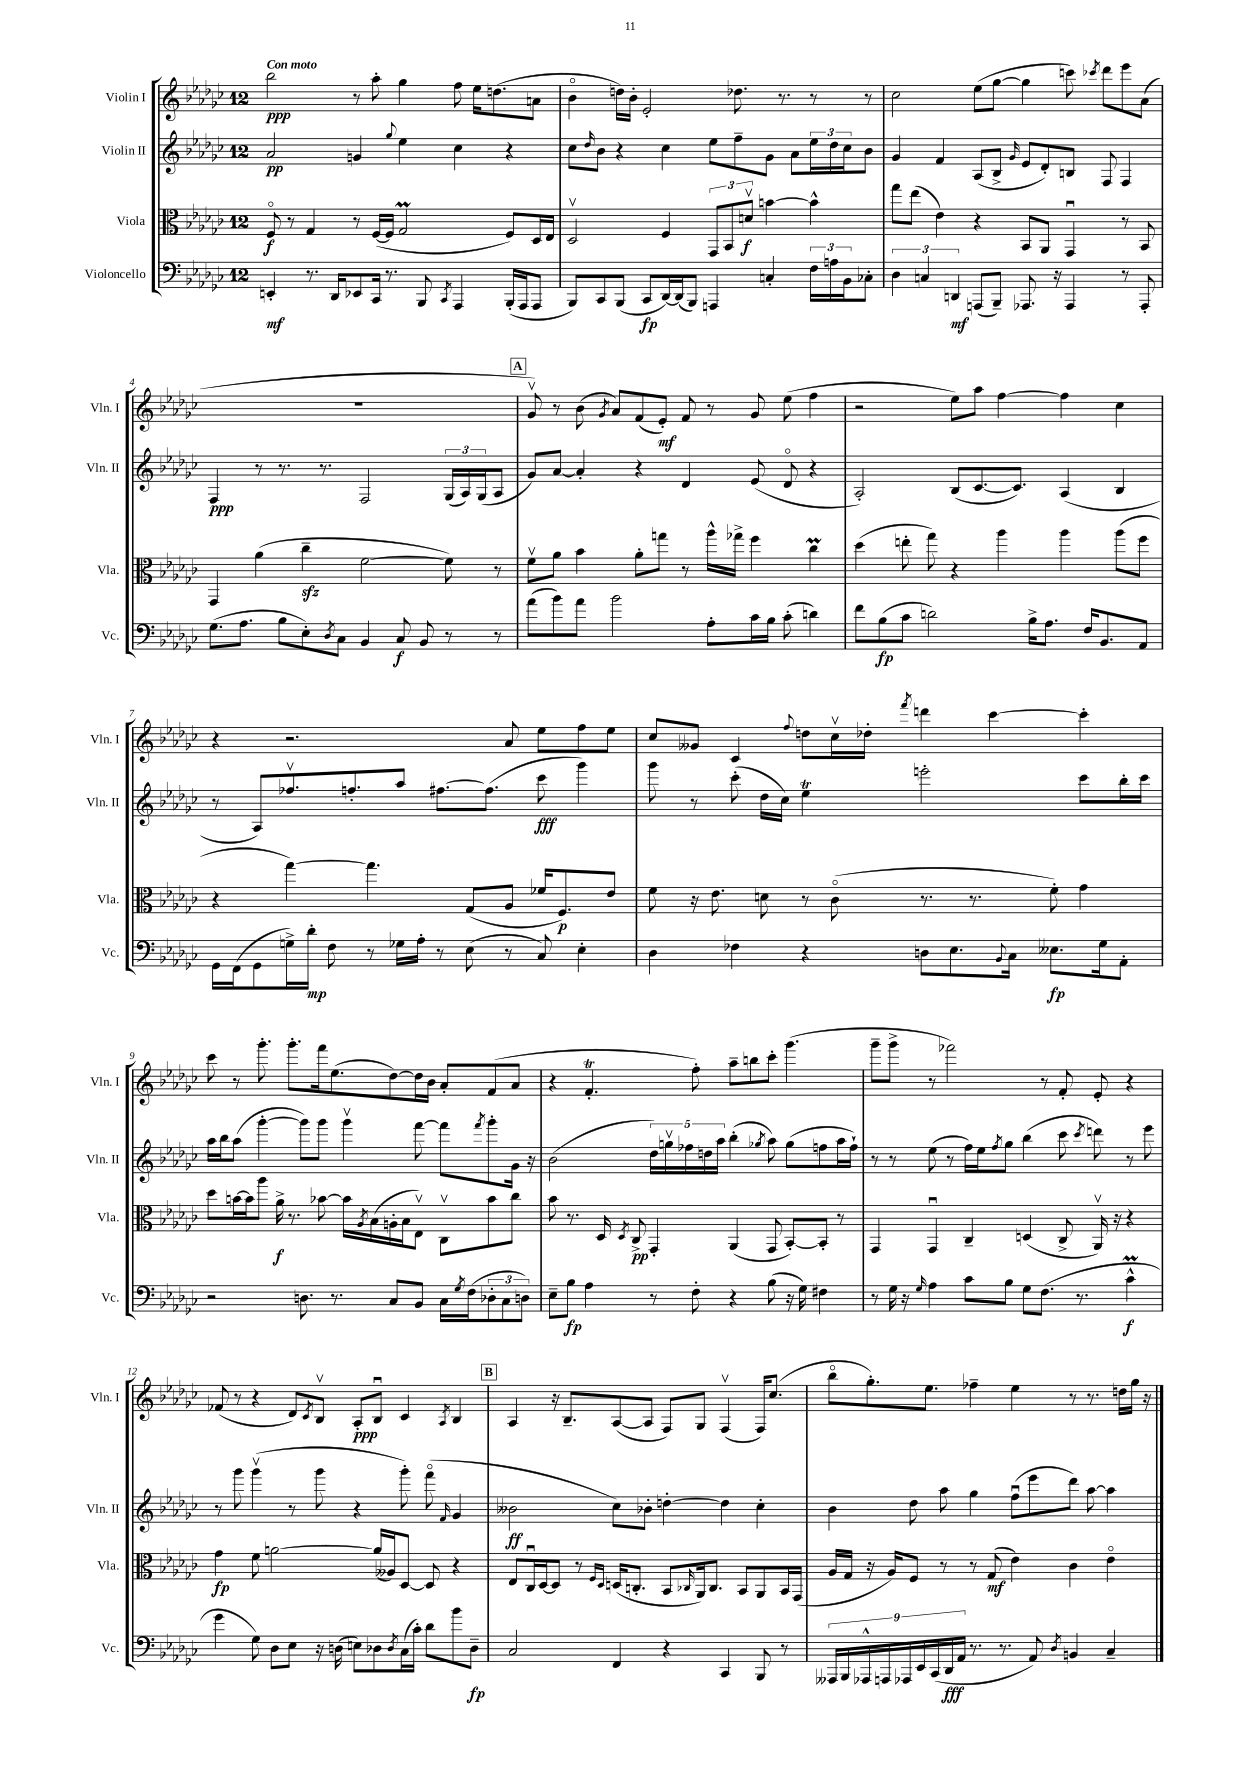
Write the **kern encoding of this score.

**kern	**dynam	**kern	**dynam	**kern	**dynam	**kern	**dynam
*part4	*part4	*part3	*part3	*part2	*part2	*part1	*part1
*staff4	*staff4	*staff3	*staff3	*staff2	*staff2	*staff1	*staff1
*I"Violoncello	*	*I"Viola	*	*I"Violin II	*	*I"Violin I	*
*I'Vc.	*	*I'Vla.	*	*I'Vln. II	*	*I'Vln. I	*
*clefF4	*	*clefC3	*	*clefG2	*	*clefG2	*
*k[b-e-a-d-g-c-]	*	*k[b-e-a-d-g-c-]	*	*k[b-e-a-d-g-c-]	*	*k[b-e-a-d-g-c-]	*
*M12/8	*	*M12/8	*	*M12/8	*	*M12/8	*
=1	=1	=1	=1	=1	=1	=1	=1
!	!	!	!	!	!	!LO:TX:a:B:t=Con moto	!
4EEn'/	mf	8F/	f	2a-/	pp	2bb-\	ppp
.	.	8r	.	.	.	.	.
8.r	.	4G-/	.	.	.	.	.
16DD-/KL	.	.	.	.	.	.	.
8EE-X/	.	8r	.	4gn/	.	8r	.
16CC-/Jk	.	([16F/LL	.	.	.	8aa-'\	.
8.r	.	16F/JJ]	.	.	.	.	.
.	.	.	.	8qqgg-/	.	.	.
.	.	2G-M/	.	4ee-\	.	4gg-\	.
8BBB-/	.	.	.	.	.	.	.
8qCC-/	.	.	.	.	.	.	.
4AAA-/	.	.	.	4cc-\	.	8ff\	.
.	.	.	.	.	.	16ee-\KL	.
.	.	.	.	.	.	(8.ddn\	.
(16BBB-'/LL	.	8F/L)	.	4r	.	.	.
16AAA-/J	.	.	.	.	.	.	.
8AAA-/J	.	16D-/L	.	.	.	8an\J	.
.	.	16E-/JJ	.	.	.	.	.
=2	=2	=2	=2	=2	=2	=2	=2
8BBB-/L)	.	2D-v/	.	8cc-\L	.	4b-\	.
.	.	.	.	16qqdd-/	.	.	.
8CC-/	.	.	.	8b-\J	.	.	.
(8BBB-/J	.	.	.	4r	.	16ddn\LL)	.
.	.	.	.	.	.	16b-'\JJ	.
8CC-/L	fp	.	.	.	.	2e-'/	.
[16DD-/L)	.	4F/	.	4cc-\	.	.	.
(16DD-/J]	.	.	.	.	.	.	.
8BBB-/J)	.	.	.	.	.	.	.
4AAAn/	.	12GG-/L	.	8ee-\L	.	.	.
.	.	12BB-/	.	.	.	.	.
.	.	.	.	8ff~\	.	8.dd-X\	.
.	.	12dnv/J	f	.	.	.	.
4Cn'/	.	[4bn\	.	8g-\J	.	.	.
.	.	.	.	.	.	8.r	.
.	.	.	.	8a-\L	.	.	.
24F\LL	.	4b^^\]	.	24ee-\L	.	8r	.
24An\	.	.	.	24dd-\	.	.	.
24BB-\J	.	.	.	24cc-\J	.	.	.
8C-X'\J	.	.	.	8b-\J	.	8r	.
=3	=3	=3	=3	=3	=3	=3	=3
6D-\	.	8gg-\L	.	4g-/	.	2cc-\	.
.	.	(8ee-\J	.	.	.	.	.
6Cn/	.	.	.	.	.	.	.
.	.	4e-\)	.	4f/	.	.	.
6DDn/	mf	.	.	.	.	.	.
(8AAAn/L	.	4r	.	(8A-/L	.	(8ee-\L	.
8BBB-~/J)	.	.	.	8B-^/J	.	[8gg-\J	.
.	.	.	.	16qqg-/	.	.	.
8.AAA-X/	.	8BB-/L	.	8e-/L	.	4gg-\]	.
.	.	8AA-/J	.	8d-'/)	.	.	.
16r	.	.	.	.	.	.	.
4AAA-/	.	4GG-u/	.	8Bn/J	.	8cccn\)	.
.	.	.	.	.	.	8qccc-X/	.
.	.	.	.	8F/	.	8ddd-\L	.
8r	.	8r	.	4F/	.	8eee-\	.
8AAA-'/	.	8BB-/	.	.	.	(8a-\J	.
!!LO:LB:g=z
=4	=4	=4	=4	=4	=4	=4	=4
(8.G-\L	.	4GG-/	.	4F/	ppp	1.r	.
8.A-\J	.	.	.	.	.	.	.
.	.	(4a-\	.	8r	.	.	.
8B-\L	.	.	.	8.r	.	.	.
8E-'\)	.	4cc-zz~\	.	.	.	.	.
.	.	.	.	8.r	.	.	.
8qD-/	.	.	.	.	.	.	.
8C-\J	.	.	.	.	.	.	.
4BB-/	.	[2f\	.	2F/	.	.	.
8C-/	f	.	.	.	.	.	.
8BB-/	.	.	.	.	.	.	.
8r	.	8f\])	.	(24G-/LL	.	.	.
.	.	.	.	24A-/)	.	.	.
.	.	.	.	(24G-/J	.	.	.
8r	.	8r	.	8A-/J	.	.	.
!!LO:REH:place=s1:t=A
=5	=5	=5	=5	=5	=5	=5	=5
(8a-\L	.	8fv\L	.	8g-/L)	.	8g-v/)	.
8b-\)	.	8a-\J	.	[8a-/J	.	8r	.
8a-\J	.	4b-\	.	4a-'/]	.	(8b-\	.
.	.	.	.	.	.	8qg-/	.
2b-\	.	.	.	.	.	8a-/L)	.
.	.	8a-'\L	.	4r	.	(8f/	.
.	.	8ggn\J	.	.	.	8e-'/J)	mf
.	.	8r	.	4d-/	.	8f/	.
8A-'\L	.	16aa-^^\LL	.	.	.	8r	.
.	.	16gg-X^\JJ	.	.	.	.	.
16c-\L	.	4ff\	.	(8e-/	.	8g-/	.
16B-\JJ	.	.	.	.	.	.	.
(8c-'\	.	.	.	8d-/	.	(8ee-\	.
4dn\)	.	4cc-M\	.	4r	.	4ff\	.
=6	=6	=6	=6	=6	=6	=6	=6
8f\L	.	(4dd-\	.	2A-'/)	.	2r	.
(8B-\	fp	.	.	.	.	.	.
8c-\J	.	8een'\	.	.	.	.	.
2dn\)	.	8gg-\)	.	.	.	.	.
.	.	4r	.	(8B-/L	.	8ee-\L)	.
.	.	.	.	[8.c-/	.	8aa-\J	.
.	.	4aa-\	.	.	.	[4ff\	.
.	.	.	.	8.c-/J])	.	.	.
16B-^\KL	.	.	.	.	.	.	.
8.A-\J	.	.	.	.	.	.	.
.	.	4aa-\	.	(4A-/	.	4ff\]	.
16F/KL	.	.	.	.	.	.	.
8.BB-/	.	.	.	.	.	.	.
.	.	(8aa-\L	.	4B-/	.	4cc-\	.
8AA-/J	.	8ff\J	.	.	.	.	.
!!LO:LB:g=z
=7	=7	=7	=7	=7	=7	=7	=7
16GG-\LL	.	4r	.	8r	.	4r	.
(16FF\J	.	.	.	.	.	.	.
8GG-\	.	.	.	8A-/L)	.	.	.
16Gn^\L)	.	[4gg-\)	.	8.ff-Xv/	.	2.r	.
16d-'\JJ	mp	.	.	.	.	.	.
8F\	.	.	.	.	.	.	.
.	.	.	.	8.ffn'/	.	.	.
8r	.	4.gg-\]	.	.	.	.	.
16G-X\LL	.	.	.	8aa-/J	.	.	.
16A-'\JJ	.	.	.	.	.	.	.
8r	.	.	.	[8.ff#X\L	.	.	.
(8E-\	.	(8G-/L	.	.	.	.	.
.	.	.	.	(8.ff#\J]	.	.	.
8r	.	8A-/J	.	.	.	8a-/	.
8C-/)	.	16f-X/KL	.	8ccc-\	fff	8ee-\L	.
.	.	8.F/)	p	.	.	.	.
4E-'\	.	.	.	4ggg-\)	.	8ff\	.
.	.	8e-/J	.	.	.	8ee-\J	.
=8	=8	=8	=8	=8	=8	=8	=8
4D-\	.	8f\	.	8ggg-\	.	8cc-/L	.
.	.	16r	.	8r	.	8g--X/J	.
.	.	8.e-\	.	.	.	.	.
4F-X\	.	.	.	(8ccc-'\	.	4c-/	.
.	.	8dn\	.	16dd-\LL	.	.	.
.	.	.	.	16cc-\JJ)	.	.	.
.	.	.	.	.	.	8qqff/	.
4r	.	8r	.	4ee-T\	.	8ddn\L	.
.	.	(8c-\	.	.	.	16cc-v\L	.
.	.	.	.	.	.	16dd-X'\JJ	.
.	.	.	.	.	.	8qfff/	.
8Dn\L	.	8.r	.	2eeen'\	.	4dddn\	.
8.E-\	.	.	.	.	.	.	.
.	.	8.r	.	.	.	.	.
.	.	.	.	.	.	[4ccc-\	.
8qqBB-/	.	.	.	.	.	.	.
16C-\Jk	.	.	.	.	.	.	.
8.E--X\L	fp	8f'\)	.	.	.	.	.
.	.	4g-\	.	8ccc-\L	.	4ccc-'\]	.
16G-\k	.	.	.	.	.	.	.
8AA-'\J	.	.	.	16bb-'\L	.	.	.
.	.	.	.	16ccc-\JJ	.	.	.
!!LO:LB:g=z
=9	=9	=9	=9	=9	=9	=9	=9
2r	.	8dd-\L	.	16aa-\LL	.	8ccc-\	.
.	.	.	.	16bb-\J	.	.	.
.	.	[16bn\L	.	(8aa-\J	.	8r	.
.	.	16b\J]	.	.	.	.	.
.	.	8aa-\J	.	[4ggg-'\	.	8.ggg-'\	.
.	.	16a-^\	f	.	.	.	.
.	.	8.r	.	.	.	8.ggg-'\L	.
8.Dn\	.	.	.	8ggg-\L])	.	.	.
.	.	[8b-X\	.	8ggg-\J	.	16fff\k	.
8.r	.	.	.	.	.	(8.ee-\	.
.	.	16b-\LL]	.	4ggg-v\	.	.	.
.	.	8qA-/	.	.	.	.	.
.	.	(16B-\	.	.	.	.	.
8C-/L	.	16An'\	.	.	.	[8dd-\)	.
.	.	16B-\J	.	.	.	.	.
8BB-/J	.	8E-v\J)	.	[8fff\	.	16dd-\L]	.
.	.	.	.	.	.	16b-\JJ	.
16C-\LL	.	8C-v\L	.	8fff\L]	.	8a-'/L	.
8qG-/	.	.	.	.	.	.	.
(16F\J	.	.	.	.	.	.	.
.	.	.	.	8qfff/	.	.	.
12D-X'\	.	8b-\	.	8ggg-'\	.	(8f/	.
12C-\	.	.	.	.	.	.	.
.	.	8cc-\J	.	16g-\Jk	.	8a-/J	.
12Dn\J)	.	.	.	.	.	.	.
.	.	.	.	16r	.	.	.
=10	=10	=10	=10	=10	=10	=10	=10
8E-~\L	.	8b-\	.	(2b-\	.	4r	.
8B-\J	fp	8.r	.	.	.	.	.
4A-\	.	.	.	.	.	4.ft'/	.
.	.	16D-/	.	.	.	.	.
.	.	8qD-/	.	.	.	.	.
.	.	8C-^/	pp	.	.	.	.
8r	.	4GG-'/	.	20dd-\LL)	.	.	.
.	.	.	.	20ggnv\	.	.	.
.	.	.	.	20ff-X\	.	.	.
8F'\	.	.	.	.	.	8ff'\)	.
.	.	.	.	20ddn\	.	.	.
.	.	.	.	20aa-\JJ	.	.	.
4r	.	(4AA-/	.	(4bb-'\	.	8aa-~\L	.
.	.	.	.	.	.	8bbn\	.
.	.	.	.	8qgg-X/	.	.	.
(8B-\	.	8GG-/	.	8aa-\)	.	8ccc-'\J	.
16r	.	[8BB-'/L)	.	(8gg-\L	.	(4.ggg-\	.
16G-\)	.	.	.	.	.	.	.
4F#X\	.	8BB-'/J]	.	8ffn\	.	.	.
.	.	8r	.	16aa-\L	.	.	.
.	.	.	.	16ff`\JJ)	.	.	.
=11	=11	=11	=11	=11	=11	=11	=11
8r	.	4GG-/	.	8r	.	8ggg-~\L	.
16G-\	.	.	.	8r	.	8ggg-^\J	.
16r	.	.	.	.	.	.	.
16qqG-/	.	.	.	.	.	.	.
4A-\	.	4GG-u/	.	(8ee-\	.	8r	.
.	.	.	.	8r	.	2fff-X\)	.
8c-\L	.	4C-~/	.	16ff\LL)	.	.	.
.	.	.	.	16ee-\J	.	.	.
.	.	.	.	8qff/	.	.	.
8B-\J	.	.	.	8gg-\J	.	.	.
8G-\L	.	(4Dn/	.	(4bb-\	.	.	.
(8.F\J	.	.	.	.	.	8r	.
.	.	8C-^/	.	8ccc-\	.	8f'/	.
8.r	.	.	.	.	.	.	.
.	.	.	.	8qccc-/	.	.	.
.	.	16AA-v/)	.	8dddn\)	.	8e-'/	.
.	.	16r	.	.	.	.	.
4c-M^^\	f	4r	.	8r	.	4r	.
.	.	.	.	8eee-\	.	.	.
!!LO:LB:g=z
=12	=12	=12	=12	=12	=12	=12	=12
4g-\	.	4g-\	fp	8r	.	(8f-X/	.
.	.	.	.	8ggg-\	.	8r	.
8G-\)	.	8f\	.	(4ggg-v\	.	4r	.
8D-\L	.	[2an\	.	.	.	.	.
8E-\J	.	.	.	8r	.	8d-/L)	.
.	.	.	.	.	.	8qc-/	.
16r	.	.	.	8ggg-\	.	8B-v/J	.
(16Dn\	.	.	.	.	.	.	.
8En\L)	.	.	.	4r	.	8A-'/L	ppp
8D-X\	.	(16a/LL]	.	.	.	8B-u/J	.
.	.	16A--X/J)	.	.	.	.	.
8qD-/	.	.	.	.	.	.	.
(16C-\L	.	[8D-/J	.	8ggg-'\)	.	4c-/	.
16c-'\JJ)	.	.	.	.	.	.	.
8d-\L	.	8D-/]	.	(8fff\	.	.	.
.	.	.	.	16qqf/	.	8qA-/	.
8b-\	.	4r	.	4g-/	.	4B-/	.
8D-~\J	fp	.	.	.	.	.	.
!!LO:REH:place=s1:t=B
=13	=13	=13	=13	=13	=13	=13	=13
2C-/	.	8E-/L	.	2b--X\	ff	4A-/	.
.	.	16C-u/L	.	.	.	.	.
.	.	[16D-/J	.	.	.	.	.
.	.	8D-/J]	.	.	.	16r	.
.	.	.	.	.	.	8.B-~/L	.
.	.	8r	.	.	.	.	.
.	.	16qqF/LL	.	.	.	.	.
.	.	16qqD-/JJ	.	.	.	.	.
4FF/	.	(16Dn/KL	.	8cc-\L)	.	([8A-/	.
.	.	8.Cn'/J	.	.	.	.	.
.	.	.	.	8b-X'\J	.	8A-/J]	.
4r	.	8BB-/L	.	[4ddn'\	.	8F/L)	.
.	.	16qqC-X/	.	.	.	.	.
.	.	16AA-/k)	.	.	.	8G-/J	.
.	.	8.C-/J	.	.	.	.	.
4CC-/	.	.	.	4dd\]	.	(4Fv/	.
.	.	8BB-/L	.	.	.	.	.
8BBB-/	.	8AA-/	.	4cc-'\	.	16F/KL)	.
.	.	.	.	.	.	(8.cc-/J	.
8r	.	16BB-/L	.	.	.	.	.
.	.	(16GG-/JJ	.	.	.	.	.
=14	=14	=14	=14	=14	=14	=14	=14
18AAA--X/LL	.	16A-/LL	.	4b-\	.	8bb-\L	.
18BBB-/	.	.	.	.	.	.	.
.	.	16G-/JJ	.	.	.	.	.
18AAA-X^^/	.	.	.	.	.	.	.
.	.	16r	.	.	.	8.gg-'\)	.
18AAAn/	.	.	.	.	.	.	.
.	.	16A-/KL)	.	.	.	.	.
18AAA-X/	.	.	.	.	.	.	.
.	.	8F/J	.	8dd-\	.	.	.
18EE-/	.	.	.	.	.	.	.
.	.	.	.	.	.	8.ee-\J	.
(18CC-/	.	.	.	.	.	.	.
.	.	8r	.	8aa-\	.	.	.
18DD-/	fff	.	.	.	.	.	.
18AA-/JJ	.	.	.	.	.	.	.
8.r	.	8r	.	4gg-\	.	4ff-X~\	.
.	.	(8G-/	mf	.	.	.	.
8.r	.	.	.	.	.	.	.
.	.	4e-\)	.	(8ffu\L	.	4ee-\	.
8AA-/)	.	.	.	8eee-\	.	.	.
8qD-/	.	.	.	.	.	.	.
4BBn/	.	4c-\	.	8ddd-\J)	.	8r	.
.	.	.	.	[8aa-\	.	8.r	.
4C-~/	.	4e-\	.	4aa-\]	.	.	.
.	.	.	.	.	.	16ddn\LL	.
.	.	.	.	.	.	16gg-\JJ	.
.	.	.	.	.	.	16r	.
==	==	==	==	==	==	==	==
*-	*-	*-	*-	*-	*-	*-	*-
